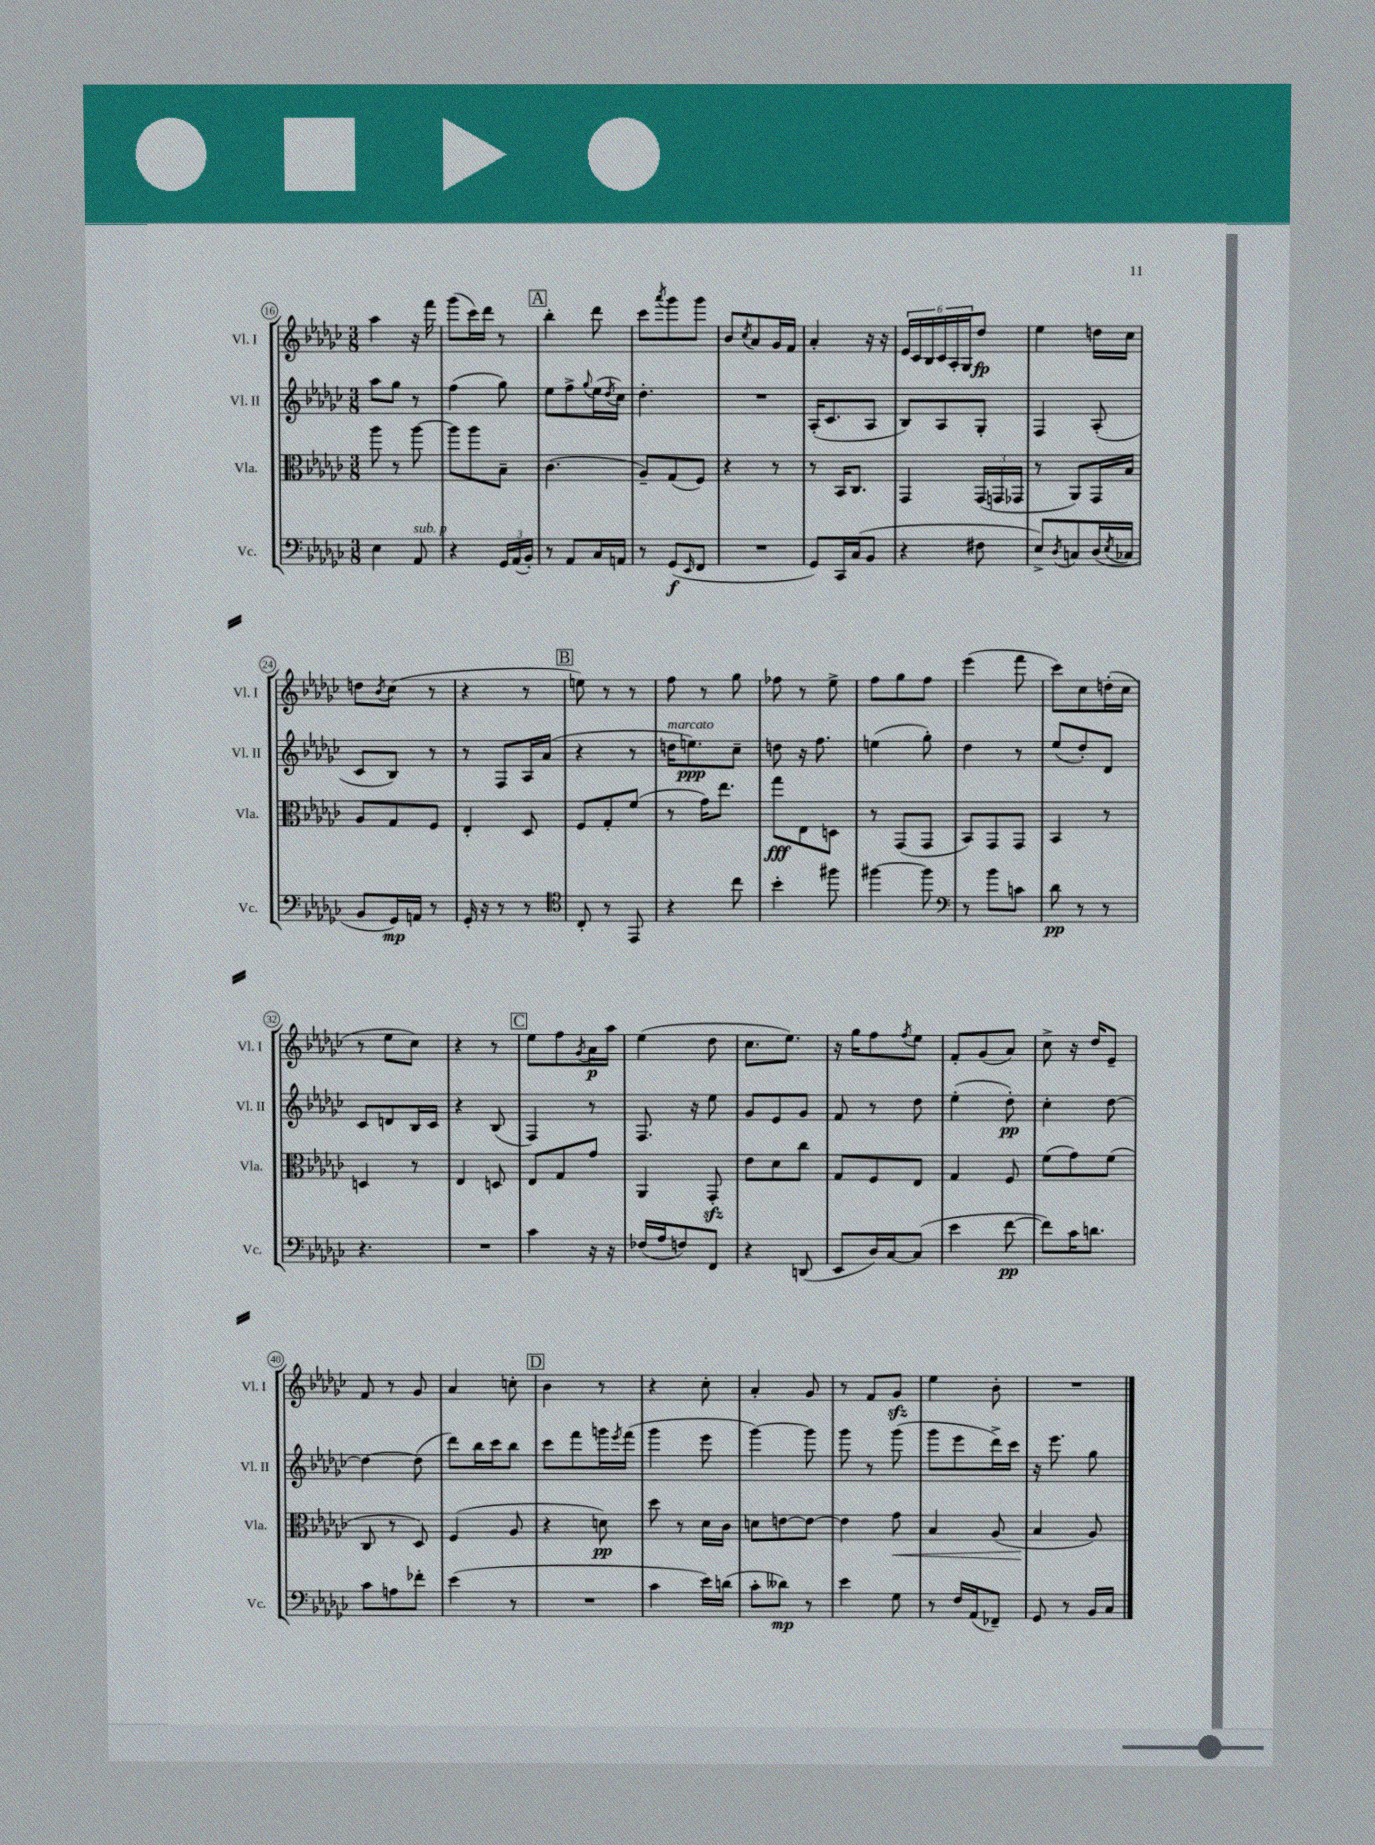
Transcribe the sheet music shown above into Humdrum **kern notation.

**kern	**kern	**kern	**kern
*staff4	*staff3	*staff2	*staff1
*clefF4	*clefC3	*clefG2	*clefG2
*k[b-e-a-d-g-c-]	*k[b-e-a-d-g-c-]	*k[b-e-a-d-g-c-]	*k[b-e-a-d-g-c-]
*M3/8	*M3/8	*M3/8	*M3/8
4E-	8aa-	8aa-	4aa-
.	8r	8gg-	.
8AA-	[8aa-	8r	16r
.	.	.	16fff
=	=	=	=
4r	8aa-]	(4ff	(8ggg-
.	8aa-	.	16ccc-)
.	.	.	16ddd-
24GG-	8B-~	8gg-)	8r
(24AA-	.	.	.
24BB-')	.	.	.
=	=	=	=
8r	(4.c-	8ee-	4bb-'
8AA-	.	8ff^	.
.	.	8qqgg-	.
16C-	.	(16ee-	8ddd-
.	.	8qdd-	.
16AA	.	16cc-)	.
=	=	=	=
8r	8A-~)	4.dd-'	8ccc-
.	.	.	8qaaa-
(8GG-	(8G-	.	8ggg-
16qqEE-	.	.	.
8FF	8F)	.	8ggg-
=	=	=	=
4.r	4r	4.r	8b-
.	.	.	8qcc-
.	.	.	8a-
.	8r	.	16g-
.	.	.	16f
=	=	=	=
8GG-)	8r	(16A-'	4a-'
.	.	8.c-	.
16CC-	16BB-	.	.
(16C-	8.C-	.	.
8BB-	.	8A-	16r
.	.	.	16r
=	=	=	=
4r	4GG-	8B-)	24e-
.	.	.	24c-
.	.	.	24B-
.	.	8A-	24c-
.	.	.	24A-'
.	.	.	24G-
8F#	(24GG-	8G-'	8dd-
.	24GG	.	.
.	24GG-	.	.
=	=	=	=
8E-^)	8r	4F	4ee-
8qD-	.	.	.
8C	8AA-)	.	.
(16D-	16GG-	(8A-'	16dd
8qE-	.	.	.
16C-	16B-	.	16cc-
=	=	=	=
8BB-	8A-	8c-	8dd
.	.	.	8qb-
16GG-)	8G-	8B-)	(8cc-
16AA	.	.	.
8r	8F	8r	8r
=	=	=	=
16GG-'	4E-'	8r	4r
16r	.	.	.
8r	.	8F	.
8r	8D-	16A-	8r
.	.	(16a-	.
=	=	=	=
*clefC4	*	*	*
8C-'	8F	4r	8ee)
8r	8G-'	.	8r
8EE-	(8f	8r	8r
=	=	=	=
4r	8r	16dd	8ff
.	.	8.ee)	.
.	16g-)	.	8r
.	8.ee-	.	.
8cc-	.	8cc-~	8gg-
=	=	=	=
4b-'	8gg-	8dd	8ff-
.	8E-	16r	8r
.	.	8.ff	.
8ff#	8D	.	8ee-^
=	=	=	=
[4ff#	8r	(4ee	8ff
.	(8GG-	.	8gg-
8ff#]	8GG-	8gg-')	8ff
=	=	=	=
*clefF4	*	*	*
8r	8BB-)	4dd-	(4eee-
8b-	8GG-	.	.
8c	8GG-	8r	8fff
=	=	=	=
8d-	4BB-	(8ee-	8ccc-)
8r	.	8dd-')	8cc-
8r	8r	8d-	(16dd'
.	.	.	16cc-
=	=	=	=
4.r	4D	8c-	8r
.	.	8d	8ee-
.	8r	16B-	8cc-)
.	.	16c-	.
=	=	=	=
4.r	4E-	4r	4r
.	8D	(8B-	8r
=	=	=	=
4c-	8E-	4F)	8ee-
.	8G-	.	8ff
.	.	.	8qg-
16r	8g-	8r	16a-
16r	.	.	16aa-
=	=	=	=
(16F-	4AA-	8.F	(4ee-
16A-	.	.	.
8F)	.	.	.
.	.	16r	.
8FF	8GG-'	8ee-	8dd-
=	=	=	=
4r	8e-	8g-	8.cc-
.	8d-	8e-	.
.	.	.	8.ee-)
(8DD	8cc-	8g-	.
=	=	=	=
8EE-	8G-	8f	16r
.	.	.	16gg-
16D-)	8F	8r	8ff
[16C-	.	.	.
.	.	.	8qff
(8C-]	8E-	8dd-	8ee-
=	=	=	=
4e-	4G-	(4ee-'	8f'
.	.	.	(8g-
[8f	8F	8dd-')	8a-)
=	=	=	=
8f])	(8f	4cc-'	8cc-^
16c-	8g-)	.	16r
8.d	.	.	16dd-
.	(8f	[8dd-	8e-~
=	=	=	=
8c-	8C-	4dd-_	8f
8A	8r	.	8r
8f-'	8D-)	(8dd-]	8g-
=	=	=	=
(4e-	(4F	8ddd-)	4a-
.	.	16bb-	.
.	.	16ccc-	.
8r	8A-	8bb-	8cc'
=	=	=	=
4.r	4r	8ccc-	4b-
.	.	8fff	.
.	8d)	16ggg	8r
.	.	8qeee-	.
.	.	(16fff	.
=	=	=	=
4c-	8dd-	4ggg-	4r
.	8r	.	.
16e-)	16d-	8eee-	8cc-'
(16d	16c-	.	.
=	=	=	=
8c-'	8d	[4ggg-)	4a-'
8d--)	[8e	.	.
8r	8e_	8ggg-]	8g-
=	=	=	=
4e-	4e]	8ggg-	8r
.	.	8r	8f
8G-	8g-	(8ggg-	8g-
=	=	=	=
8r	4B-	8ggg-	4ee-
16F	.	8eee-	.
(16AA-	.	.	.
8FF-~)	(8A-	16ddd-^)	8b-'
.	.	16ccc-	.
=	=	=	=
8GG-	4B-	16r	4.r
.	.	8.eee-	.
8r	.	.	.
16BB-	8A-)	8gg-	.
16C-	.	.	.
==	==	==	==
*-	*-	*-	*-
